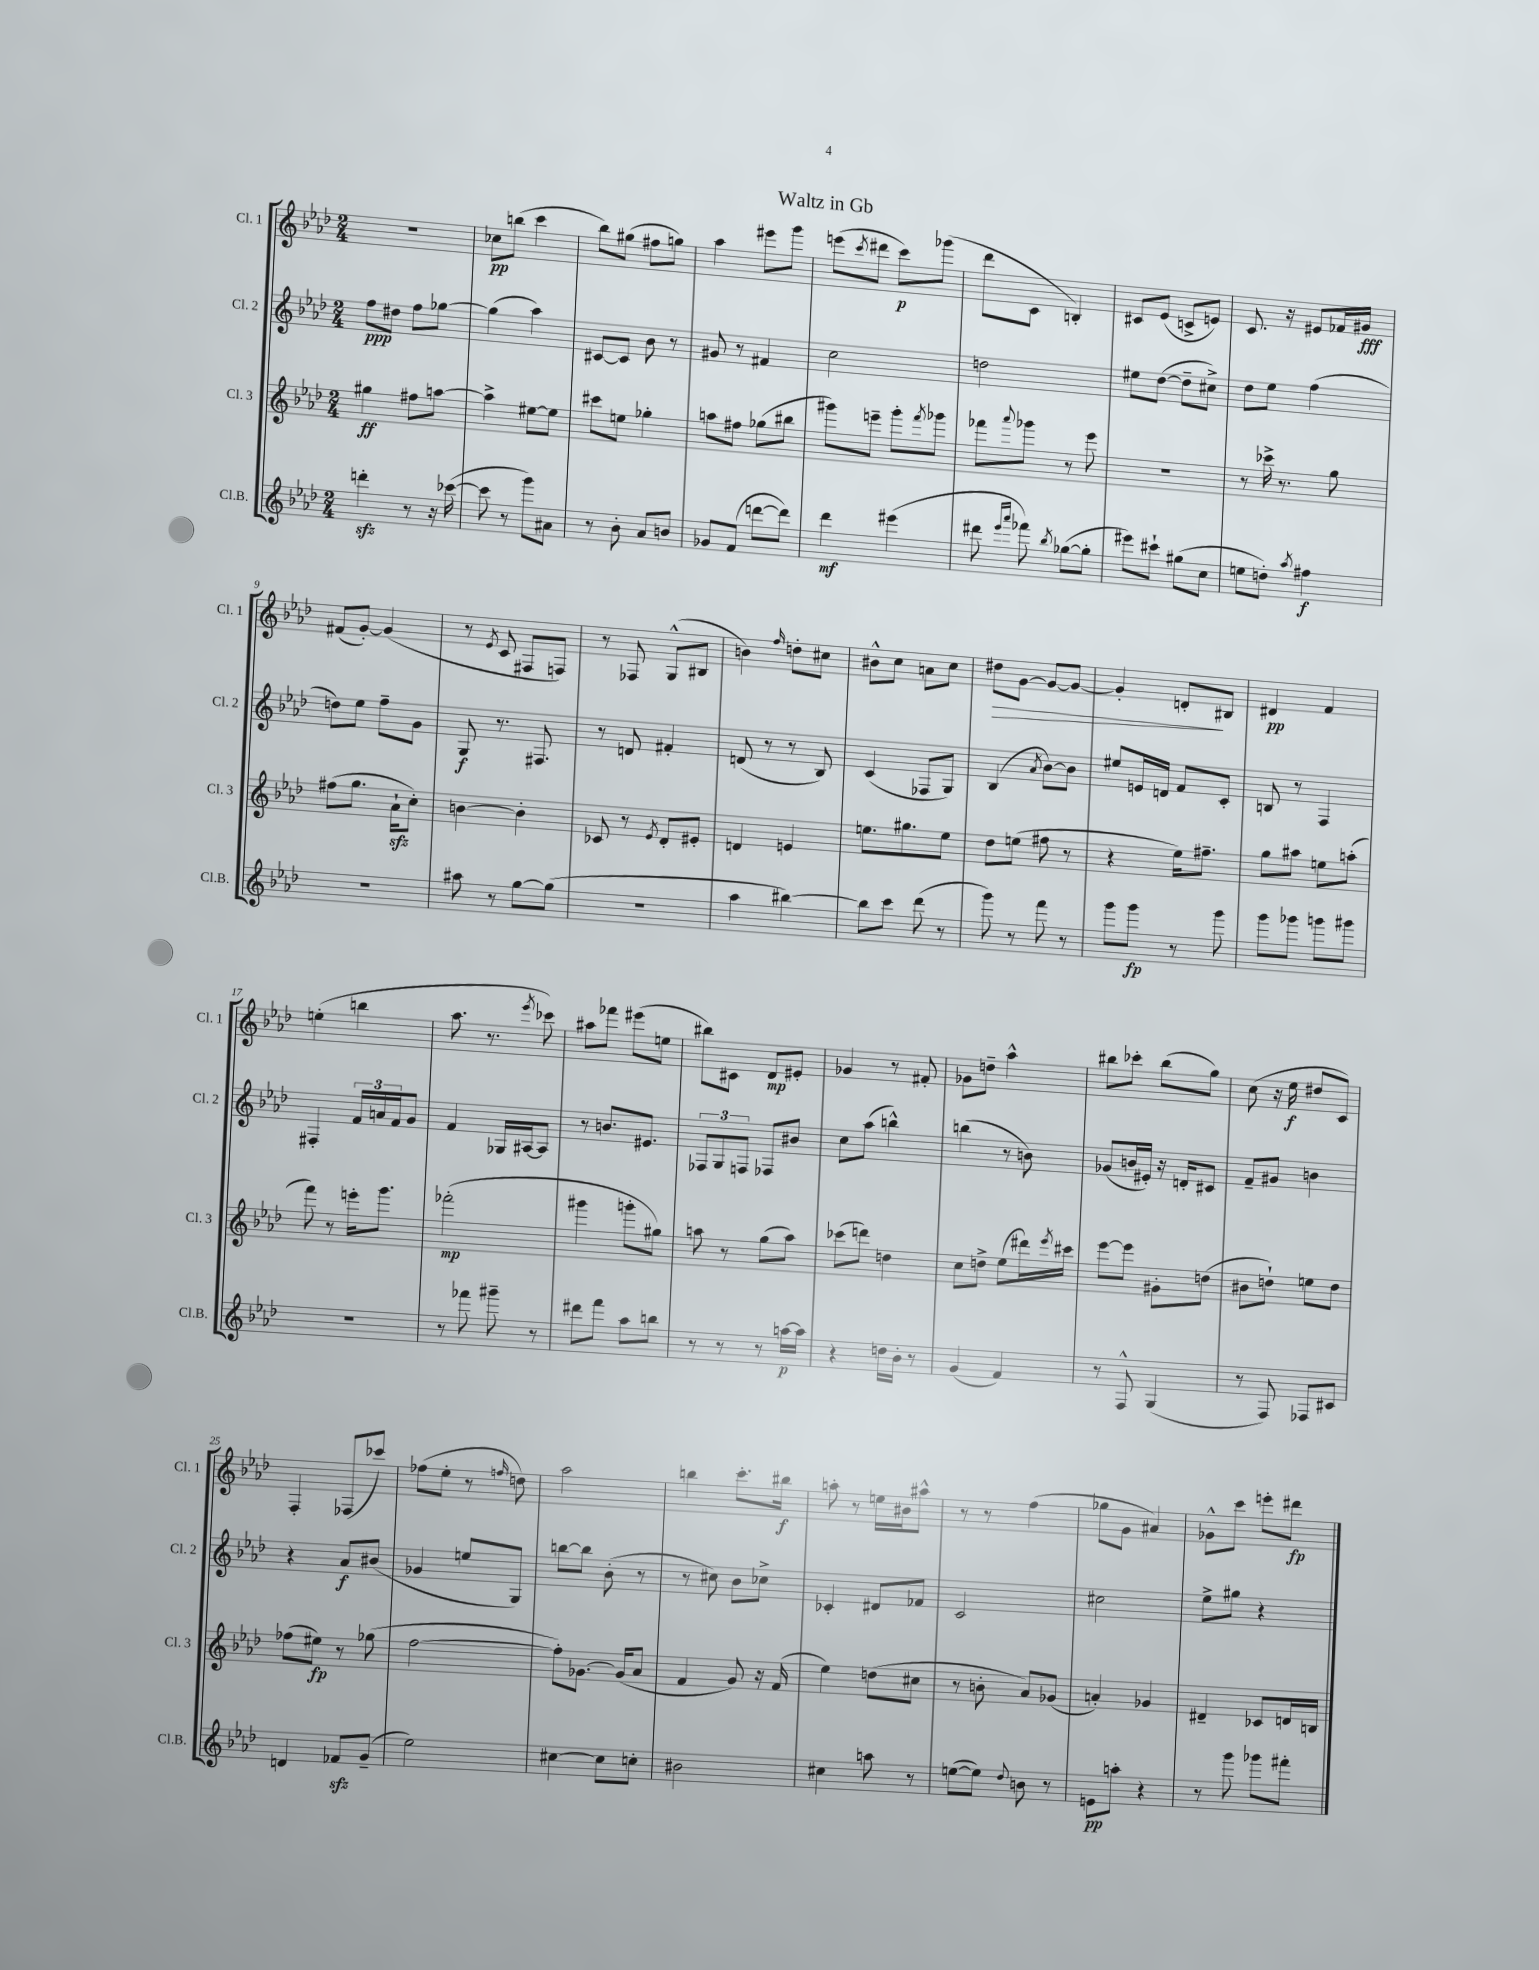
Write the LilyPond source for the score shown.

\header { title = "Waltz in Gb" }
<<
\new StaffGroup <<
\new Staff = "s0" \with { instrumentName = "Cl. 1" shortInstrumentName = "Cl. 1" } {
    \clef treble \key aes \major \numericTimeSignature \time 2/4
    R2 |
    ces''8\pp b''8( c'''4 |
    bes''8) gis''8( fis''8 g''8) |
    aes''4 eis'''8 g'''8 |
    e'''8( \acciaccatura { c'''8 } dis'''8 c'''8\p) ges'''8( |
    des'''8 c'8 b4-.) |
    cis'8 ees'8( c'8-> e'8) |
    c'8. r16 eis'8 fes'16 gis'16\fff |
    fis'8( g'8~-.) g'4( |
    r8 \acciaccatura { ees'8 } c'8 fis8 f8) |
    r8 fes8 g8-^( bis8 |
    b'4) \grace { f''16 } d''8-. cis''8 |
    bis'8-^ c''8 a'8 c''8 |
    dis''8\> g'8~ g'8~ g'8~ |
    g'4-. d'8-.\! bis8 |
    dis'4\pp f'4 |
    e''4-.( b''4 |
    aes''8. r8. \acciaccatura { ees'''8 } ces'''8) |
    ais''8 fes'''8 eis'''8( e''8 |
    bis''8) cis'8 des'8\mp eis'8-. |
    ges'4 r8 fis'8-. |
    ges'8 d''8-- aes''4-^ |
    bis''8 ces'''8-. bis''8( g''8) |
    c''8( r16 ees''16\f dis''8 c'8) |
    f4-. fes8( ces'''8) |
    fes''8( ees''8-. r8 \grace { f''16 } d''8) |
    aes''2 |
    b''4 c'''8.-. bis''16\f |
    a''8-. r8 e''16 bis'16 ais''8-^ |
    r8 r8 f''4( |
    ges''8 g'8 ais'4) |
    ges'8-^ c'''8 e'''8-. dis'''8\fp \bar "|." |
}
\new Staff = "s1" \with { instrumentName = "Cl. 2" shortInstrumentName = "Cl. 2" } {
    \clef treble \key aes \major \numericTimeSignature \time 2/4
    f''8\ppp dis''8 f''8 ges''8~ |
    ges''4( aes''4) |
    cis'8~ cis'8 bes'8 r8 |
    gis'8 r8 fis'4 |
    c''2 |
    d''2 |
    eis''8 des''8~( des''8-- cis''8->) |
    des''8 ees''8 f''4( |
    d''8) ees''8 f''8-- g'8 |
    g8\f r8. fis8. |
    r8 d'8 fis'4-. |
    d'8( r8 r8 bes8) |
    c'4( fes8 g8) |
    bes4( \acciaccatura { aes'8 } bes'8~) bes'8 |
    eis''8 e'16 d'16 f'8 c'8-. |
    b8 r8 f4 |
    fis4-. \tuplet 3/2 { f'16 a'16 f'16 } g'8 |
    f'4 ges16 ais16~ ais8 |
    r8 b'8. eis'8. |
    \tuplet 3/2 { fes8 g8 f8 } fes8 bis'8 |
    c''8 aes''8( b''4-^) |
    b''4( r8 b'8) |
    ges'8( b'16 eis'16-.) r16 d'16-. cis'8 |
    f'8-- gis'8 b'4 |
    r4 aes'8\f bis'8( |
    ges'4 e''8 g8) |
    b''8~ b''8 bes'8-.( r8 |
    r8 cis''8) bes'8 ces''8-> |
    ces'4-. dis'8 fes'8 |
    c'2 |
    cis''2 |
    ees''8-> gis''8 r4 \bar "|." |
}
\new Staff = "s2" \with { instrumentName = "Cl. 3" shortInstrumentName = "Cl. 3" } {
    \clef treble \key aes \major \numericTimeSignature \time 2/4
    gis''4\ff fis''8 a''8~ |
    a''4-> eis''8~ eis''8 |
    cis'''8 e''8 ges''4-. |
    a''8 fis''8 ges''8( bis''8 |
    gis'''8) e'''8-- gis'''8-. \acciaccatura { f'''8 } ges'''8 |
    fes'''8 \appoggiatura { aes'''8 } ges'''8 r8 ees'''8 |
    r2 |
    r8 ces'''16-> r8. g''8 |
    fis''8( g''8. aes'16-!\sfz c''8-.) |
    b'4~ b'4-. |
    ces'8 r8 \acciaccatura { ees'8 } des'8-. eis'8-. |
    d'4 e'4 |
    e''8. gis''8. e''8 |
    des''8 e''8( fis''8 r8 |
    r4 ees''16) fis''8.-- |
    g''8 ais''8 e''8 a''8-.( |
    f'''8) r8 e'''16-. g'''8. |
    fes'''2-.\mp( |
    gis'''4 g'''8-. gis''8) |
    a''8 r8 g''8( a''8) |
    ces'''8( d'''8) d''4 |
    c''8 d''8-> ees''8( dis'''16) \acciaccatura { ees'''8 } cis'''16 |
    ees'''8~ ees'''8 gis'8-. d''8( |
    bis'8 d''8-!) e''8 d''8 |
    fes''8( eis''8\fp) r8 ges''8( |
    f''2~ |
    f''8-.) ges'8.~ ges'16( aes'8 |
    f'4 g'8) r16 f'16( |
    ees''4) d''8( cis''8 |
    r8 b'8-. aes'8) ges'8( |
    a'4-.) ges'4 |
    dis'4-- ces'8 d'16 b16 \bar "|." |
}
\new Staff = "s3" \with { instrumentName = "Cl.B." shortInstrumentName = "Cl.B." } {
    \clef treble \key aes \major \numericTimeSignature \time 2/4
    d'''4-.\sfz r8 r16 ces'''16~( |
    ces'''8 r8 g'''8) ais'8 |
    r8 bes'8-. aes'8 b'8 |
    ges'8 f'8( d'''8~ d'''8) |
    des'''4\mf eis'''4( |
    dis'''8 \grace { ees'''16 aes'''16 } fes'''8) \acciaccatura { bes''8 } ges''8~( ges''8-. |
    eis'''8) cis'''8-! gis''8( c''8 |
    e''8 d''8-.) \acciaccatura { aes''8 } fis''4\f |
    r2 |
    ais''8 r8 g''8~ g''8( |
    r2 |
    aes''4 bis''4~) |
    bis''8 c'''8 des'''8( r8 |
    g'''8) r8 f'''8 r8 |
    g'''8 g'''8\fp r8 g'''8 |
    g'''8 ges'''8 g'''8 gis'''8 |
    r2 |
    r8 fes'''8 gis'''8-- r8 |
    dis'''8 f'''8 aes''8 b''8 |
    r8 r8 r8 a''16~\p a''16 |
    r4 d''16 bes'16-. r8 |
    g'4( f'4) |
    r8 f8-^ g4( |
    r8 f8) fes8 cis'8 |
    d'4 fes'8\sfz g'8--( |
    ees''2) |
    cis''4~ cis''8 c''8-. |
    bis'2 |
    cis''4 a''8 r8 |
    e''8~( e''8) \appoggiatura { des''8 } b'8 r8 |
    e'8\pp a''8-. r4 |
    r8 g'''8 ges'''8 fis'''8-. \bar "|." |
}
>>
>>
